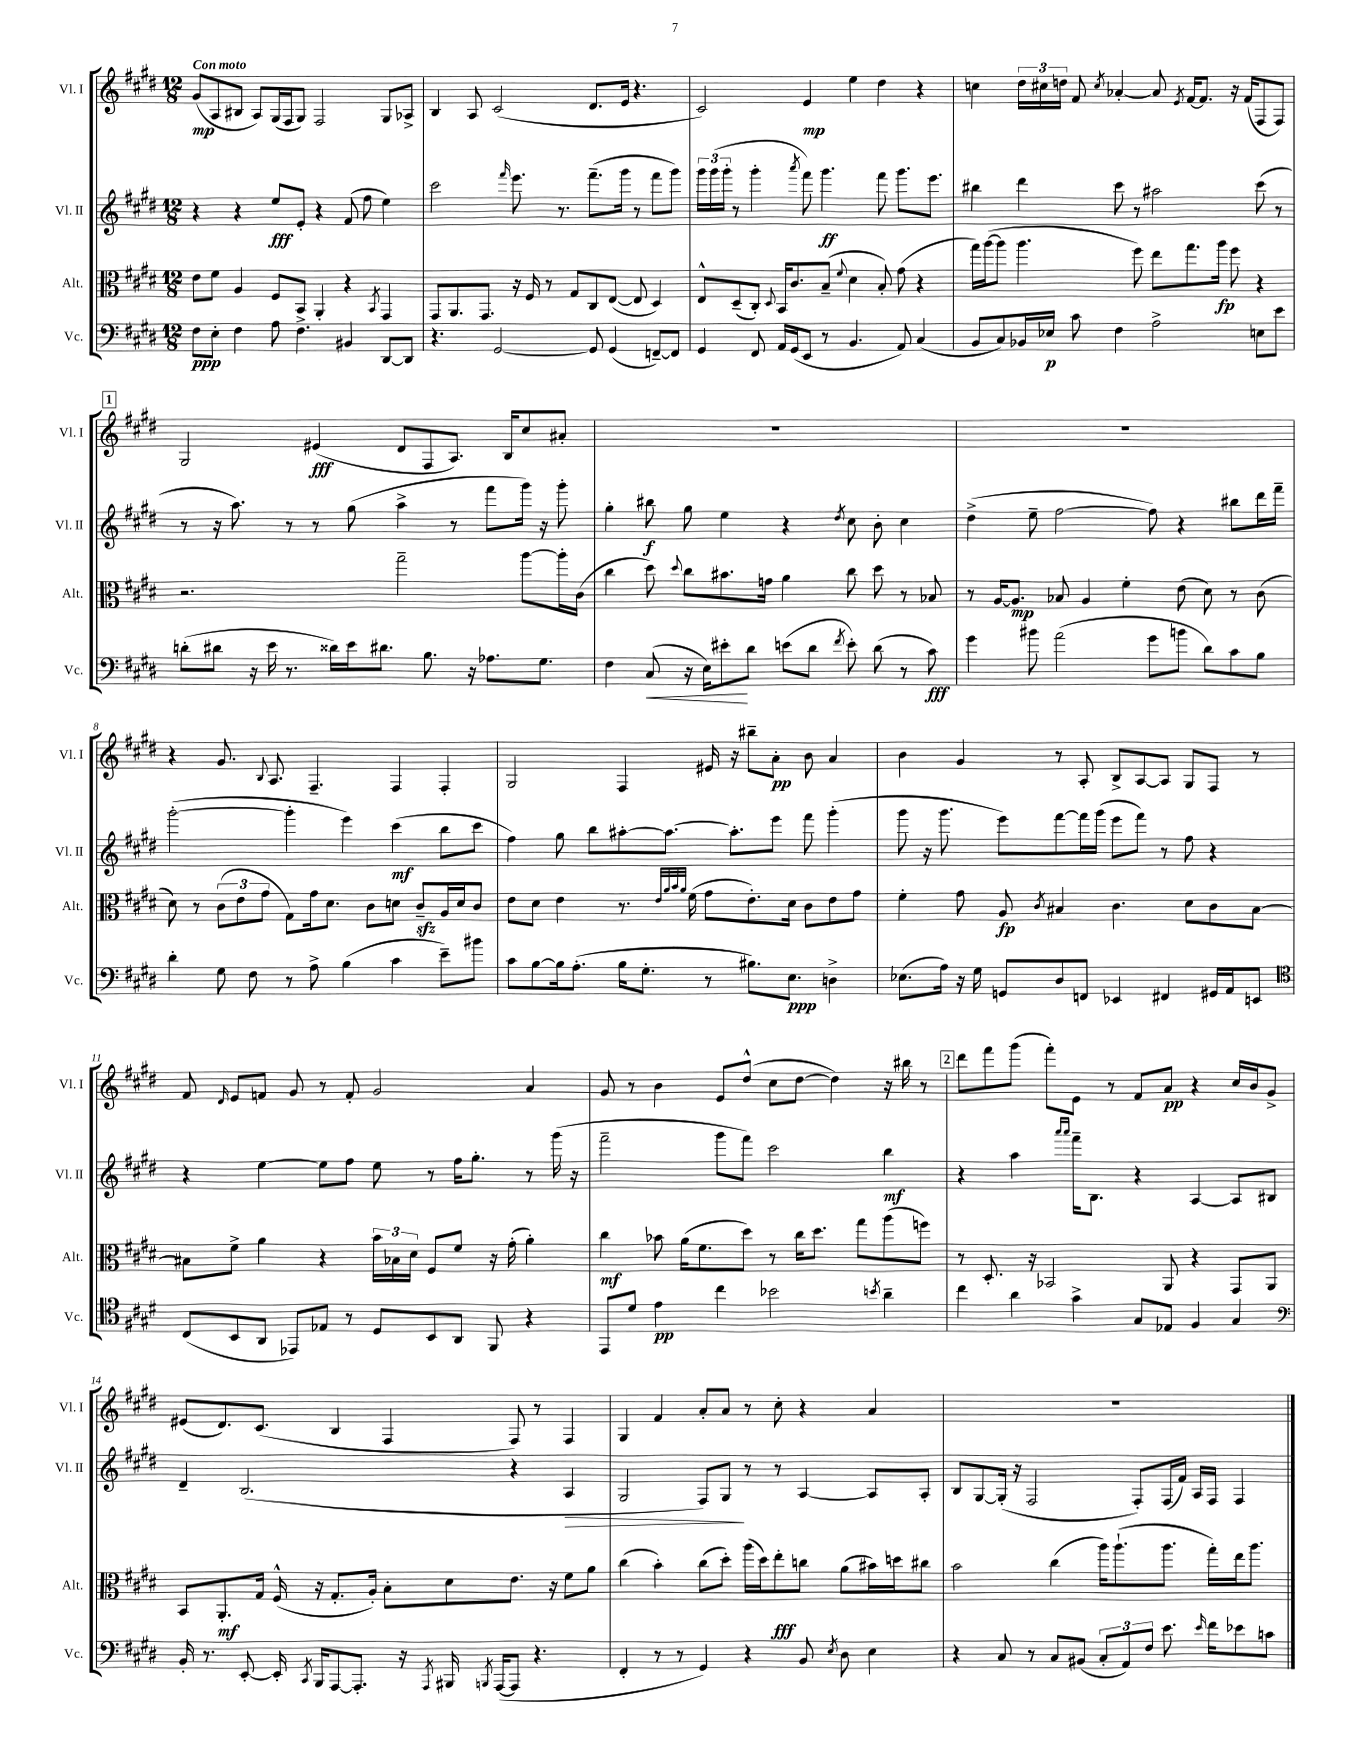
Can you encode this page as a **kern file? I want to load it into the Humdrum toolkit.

**kern	**kern	**kern	**kern
*staff4	*staff3	*staff2	*staff1
*clefF4	*clefC3	*clefG2	*clefG2
*k[f#c#g#d#]	*k[f#c#g#d#]	*k[f#c#g#d#]	*k[f#c#g#d#]
*M12/8	*M12/8	*M12/8	*M12/8
8F#	8e	4r	(8g#
8E'	8f#	.	8A
4F#	4A	4r	8B#
.	.	.	8A)
8A	8F#	8ee	(16G#
.	.	.	16F#
4.F#	8BB^	8e'	8G#)
.	4AA'	4r	2F#
4BB#	4r	(8f#	.
.	.	8ff#	.
.	8qBB	.	.
[8DD#	4GG#	4ee)	8G#
8DD#]	.	.	8A-^
=	=	=	=
4.r	8GG#	2ccc#	4B
.	8.AA	.	.
.	.	.	8A
.	8.GG#	.	.
[2GG#	.	.	(2c#
.	.	16qqfff#	.
.	16r	8.eee	.
.	16F#	.	.
.	8r	.	.
.	.	8.r	.
.	8G#	.	.
8GG#]	8C#	(8.fff#~	8.d#
(4GG#	([8E	.	.
.	.	16ggg#	16e
.	8E]	8r	4.r
[8FF~)	4D#)	8fff#	.
8FF]	.	8ggg#)	.
=	=	=	=
4GG#	8E^^	24ggg#	2c#)
.	.	(24ggg#	.
.	.	24ggg#'	.
.	(8D#~	8r	.
8FF#	8C#')	4ggg#'	.
.	8qqD#	.	.
16AA	16BB	.	.
(16GG#	8.c#	.	.
.	.	8qaaa	.
8EE	.	8fff#)	4e
8r	(8B~	4.ggg#	.
.	8qqf#	.	.
4.BB	4d#	.	4ee
.	8B')	8fff#	4dd#
8AA)	(8g#	8.ggg#	.
(4C#	4r	.	4r
.	.	8.eee	.
=	=	=	=
8BB	16gg#)	4bb#	4cc
.	([16aa	.	.
8C#)	8aa]	.	.
16BB-	4.aa	4ddd#	24dd#
.	.	.	24cc#
16E-	.	.	.
.	.	.	24dd
8c#	.	.	8f#
.	.	.	8qcc#
4F#	.	8ccc#	[4a-'
.	8ff#)	8r	.
2A^	8ee	2aa#	8a-]
.	.	.	8qe
.	8.gg#	.	[16f#
.	.	.	8.f#]
.	16aa	.	.
.	8ff#	.	16r
.	.	.	(16f#
8E	4r	(8ccc#	8F#
8e	.	8r	8F#)
=	=	=	=
(8d'	2.r	8r	2G#
8d#	.	16r	.
.	.	8.aa)	.
16r	.	.	.
16e	.	.	.
8.r	.	8r	.
.	.	8r	(4e#
16d##)	.	.	.
16e	.	(8gg#	.
8.d#	.	.	.
.	2gg#~	4aa^	8d#
8.B	.	.	8F#
.	.	8r	8.A)
16r	.	.	.
8.A-	.	8fff#	.
.	.	.	16B
.	[8aa	16ggg#)	8cc#
8.G#	.	16r	.
.	16aa']	8ggg#'	8a#'
.	(16c#	.	.
=	=	=	=
4F#	4cc#	4gg#'	1.r
(8C#	8dd#)	8bb#	.
.	8qqdd#	.	.
16r	8cc#	8gg#	.
16E)	.	.	.
8e#'	8.b#	4ee	.
8d#	.	.	.
.	16g	.	.
(8e	4a	4r	.
8d#	.	.	.
8qf#	.	8qdd#	.
8e')	8cc#	8cc#	.
(8d#	8dd#	8b'	.
8r	8r	4cc#	.
8c#)	8B-	.	.
=	=	=	=
4g#	8r	(4dd#^	1.r
.	[16A	.	.
.	8.A]	.	.
8b#	.	8ee~	.
(2a	8B-	[2ff#	.
.	4A	.	.
.	4f#'	.	.
8g#	.	8ff#])	.
8b	(8e	4r	.
8d#)	8d#)	.	.
8c#	8r	8bb#	.
8B	(8c#	16ddd#	.
.	.	16fff#~	.
=	=	=	=
4d#'	8d#)	([2ggg#'	4r
.	8r	.	.
8G#	(12c#	.	8.g#
.	12e	.	.
8F#	.	.	.
.	12g#	.	.
.	.	.	8qqB
.	.	.	8.A
8r	8G#)	4ggg#']	.
8A^	16g#	.	4.F#~
.	8.d#	.	.
(4B	.	4eee)	.
.	8c#	.	.
4c#	8d	(4ccc#	4F#
.	8c#~	.	.
8e~)	16A	8bb	4F#'
.	16d	.	.
8b#	8c#	8ccc#	.
=	=	=	=
8c#	8e	4ff#)	2G#
[8B	8d#	.	.
16B]	4e	8gg#	.
(8.A'	.	.	.
.	.	8bb	.
16B	8.r	[8aa#'	4F#
8.G#'	.	.	.
.	.	8.aa#_	.
.	32qqe	.	.
.	32qqa	.	.
.	32qqb	.	.
.	32qqa	.	.
.	(16f#	.	.
8r	8g#	.	16e#
.	.	8.aa#']	16r
8.B#)	8.e')	.	8bb#~
.	.	8eee	8a'
8.E	16d#	.	.
.	8c#	8fff#	8b
4D^	8e	(4ggg#'	4a
.	8g#	.	.
=	=	=	=
(8.E-	4f#'	8ggg#	4b
.	.	16r	.
16A)	.	8.ggg#	.
16r	8g#	.	4g#
16G#	.	.	.
8GG	8A	8eee)	.
.	8qc#	.	.
8D#	4B#	[8fff#	8r
8FF	.	16fff#]	8A'
.	.	(16ggg#	.
4EE-	4.c#	8eee	8B^
.	.	8fff#)	[8A
4FF#	.	8r	8A]
.	8d#	8ff#	8G#
16GG#	8c#	4r	8F#
16AA	.	.	.
8EE	[8B#	.	8r
=	=	=	=
*clefC4	*	*	*
(8C#	8B#]	4r	8f#
.	.	.	16qqd#
8BB	8f#^	.	8e
8AA	4a	[4ee	8f
8EE-)	.	.	8g#
8E-	4r	8ee]	8r
8r	.	8ff#	8f'
8D#	24b	8ee	2g#
.	24B-	.	.
.	24d#	.	.
8BB	8F#	8r	.
8AA	8f#	16ff#	.
.	.	8.gg#'	.
8FF#	16r	.	.
.	(16g#'	.	.
4r	4a')	8r	4a
.	.	(16ggg#	.
.	.	16r	.
=	=	=	=
8EE	4cc#	2fff#~	8g#
8d#	.	.	8r
4e	8b-	.	4b
.	(16a	.	.
.	8.f#	.	.
4cc#	.	8ggg#	8e
.	8dd#)	8fff#)	(8dd#^^
2b-	8r	2ccc#	8cc#
.	16cc#	.	[8dd#
.	8.dd#	.	.
.	.	.	4dd#])
.	8gg#	.	.
8qb	.	.	.
4a~	(8aa	4bb	16r
.	.	.	16bb#
.	8ff)	.	8r
=	=	=	=
4cc#	8r	4r	8ddd#
.	8.D#'	.	8fff#
4a	.	4aa	(8ggg#
.	16r	.	.
.	2BB-	.	8fff#')
.	.	16qqaaa	.
.	.	16qqaaa	.
4g#^	.	16fff#~	8e
.	.	8.B	.
.	.	.	8r
8G#	.	4r	8f#
8E-	8AA	.	8a
4F#	4r	[4A	4r
4G#	8GG#	8A]	16cc#
.	.	.	16b
.	8AA	8B#	8g#^
=	=	=	=
*clefF4	*	*	*
16BB'	8BB	4d#~	(8e#
8.r	.	.	.
.	8.AA'	.	8.d#)
[8EE'	.	(2.B	.
.	16G#	.	(8.c#
16EE']	(16F#^^	.	.
8qCC#	.	.	.
16BBB	16r	.	.
[8AAA	8.G#'	.	4B
8.AAA']	.	.	.
.	16A')	.	.
.	8B'	.	4F#
16r	.	.	.
8qAAA	.	.	.
16BBB#	8d#	.	.
8qBBB	.	.	.
([16AAA	.	.	.
8AAA]	8.e	4r	8F#)
4.r	.	.	8r
.	16r	.	.
.	8f#	4A	4F#
.	8a	.	.
=	=	=	=
4FF#'	(4cc#	2G#	4G#
8r	4b')	.	4f#
8r	.	.	.
4GG#)	(8cc#	8F#)	8a'
.	8dd#')	8G#	8a
4r	(16aa	8r	8r
.	16dd#)	.	.
.	8ee'	8r	8cc#'
8BB	8cc	[4A	4r
8qE	.	.	.
8D#	(8a	.	.
4E	16b#)	8A]	4a
.	16dd	.	.
.	8cc#	8A'	.
=	=	=	=
4r	2b	8B	1.r
.	.	[8G#	.
8C#	.	(16G#']	.
.	.	16r	.
8r	.	2F#	.
8C#	(4cc#	.	.
(8BB#	.	.	.
12C#'	16aa)	.	.
.	(8.aa`	.	.
12AA)	.	.	.
.	.	8F#')	.
12F#	.	.	.
8.e	8.aa	(16F#	.
.	.	16f#)	.
.	.	16A	.
16qqe	.	.	.
16f#	16gg#')	16F#	.
8e-	16ee	4F#	.
.	8.aa	.	.
8c	.	.	.
==	==	==	==
*-	*-	*-	*-
